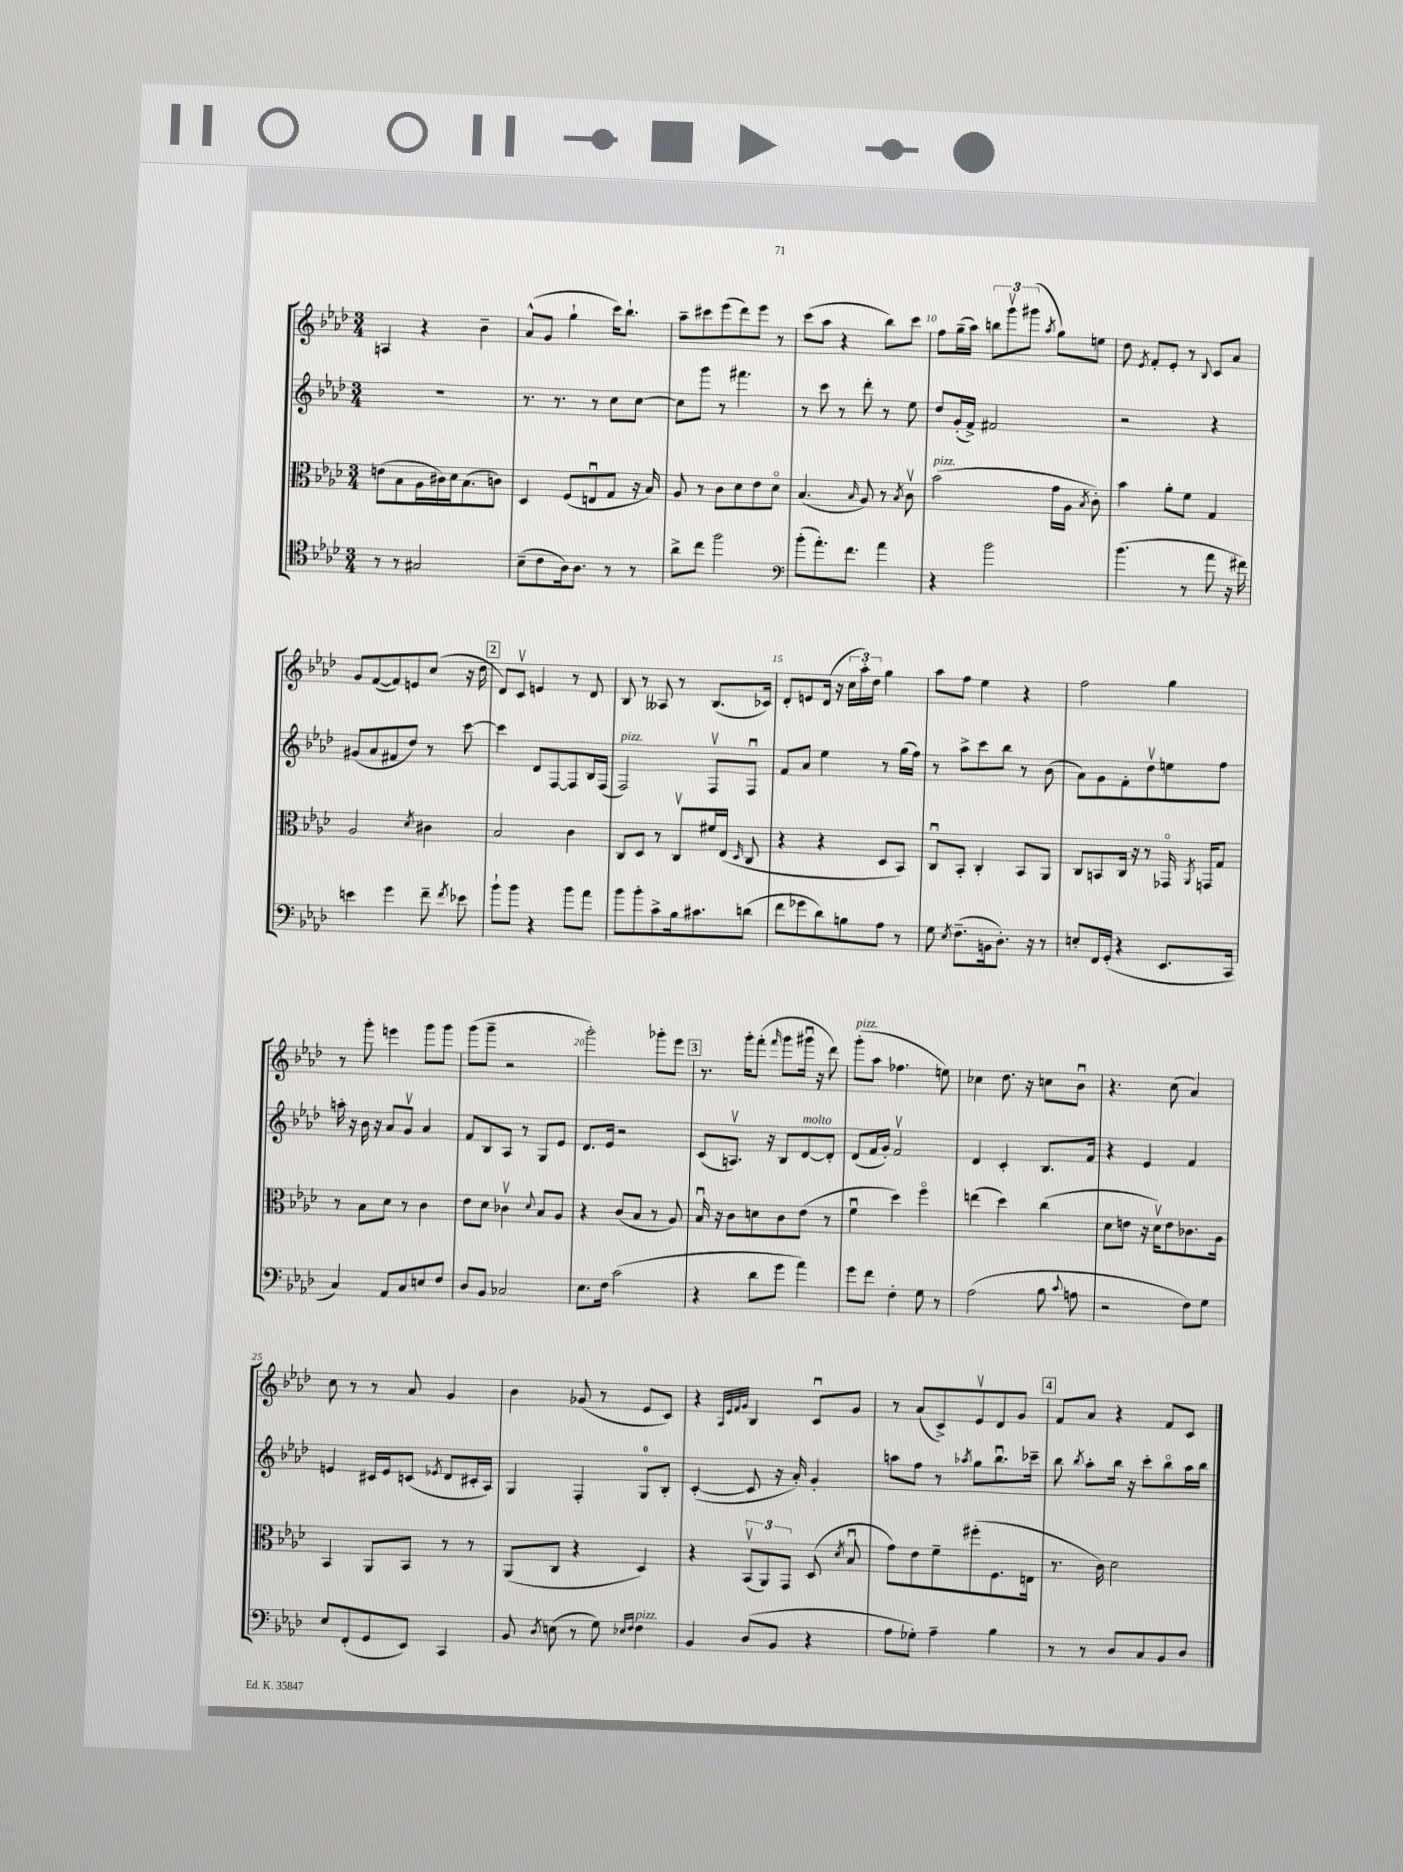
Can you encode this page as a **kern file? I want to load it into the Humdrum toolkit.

**kern	**kern	**kern	**kern
*staff4	*staff3	*staff2	*staff1
*clefC4	*clefC3	*clefG2	*clefG2
*k[b-e-a-d-]	*k[b-e-a-d-]	*k[b-e-a-d-]	*k[b-e-a-d-]
*M3/4	*M3/4	*M3/4	*M3/4
8r	(8e	2.r	4A
8r	8B-	.	.
2G#	16A-	.	4r
.	16c#)	.	.
.	16d-	.	.
.	(8.B-	.	.
.	.	.	4b-~
.	8c)	.	.
=	=	=	=
(8B-~	4D-	8.r	(8a-^^
8c	.	.	8g
.	.	8.r	.
16A-)	(8F	.	4gg`
8.A-	.	.	.
.	8Eu	8r	.
8r	8G	8cc	16ccc)
.	.	.	8.bb-`
8r	16r	[8cc	.
.	16B-)	.	.
=	=	=	=
8a-^	8A-	8cc]	8aa-~
8cc	8r	8ggg	8ccc#
2ff	8c	8r	(8eee-
.	8d-	4.fff#	8ddd-)
.	8e-	.	8eee-
.	8d-o	.	8r
=	=	=	=
*clefF4	*	*	*
(8b-'	(4.B-	8r	(8ccc
8.a-')	.	8ccc	8aa-
.	.	8r	4r
8.f	.	.	.
.	16qqB-	.	.
.	8A-)	8ddd-'	.
4a-	8r	8r	8bb-)
.	8qB-	.	.
.	8cv	8ee-	8ccc
=	=	=	=
4r	(2b-	8dd-	8ff
.	.	(16g'	(16gg~
.	.	16f^)	16aa-)
2b-	.	2f#	12bb
.	.	.	12gggv
.	.	.	(12ggg#
.	.	.	8qaa-
.	16g	.	8gg)
.	16A-	.	.
.	8qB-	.	.
.	8c')	.	8ee
=	=	=	=
(4.b-	4b-	2r	8dd-
.	.	.	8qe-
.	.	.	8f'
.	8a-'	.	8e-'
8r	8f	.	8r
.	.	.	8qqB-
8a-	4G	4r	8c
16r	.	.	8a-
16f#)	.	.	.
=	=	=	=
4e	2A-	(8g#	8g
.	.	8a-	([8f
4g	.	8f#	8f])
.	.	8dd-)	8e
.	8qd-	.	.
8f~	4c#	8r	(8cc
8qf	.	.	.
8e-	.	[8ccc	16r
.	.	.	16dd-
=	=	=	=
8b-`	2B-	4ccc]	8d-)
8b-	.	.	8cv
4r	.	8d-	4e
.	.	[8F	.
8b-	4c	8F]	8r
8a-	.	16B-	8d-
.	.	(16F	.
=	=	=	=
8b-	8C	2F)	8B-
8b-'	8D-	.	8r
8c^	8r	.	8A--
16B-	8Cv	.	8r
8.c#	.	.	.
.	16f#	8Fv	(8.B-
.	(16E-	.	.
.	16qqD-	.	.
(8d	8C	8Fu	.
.	.	.	16c-)
=	=	=	=
8f	4r	8f	8d-'
8g-	.	8a-	8e
8d-)	4r	4ee-	(16d-
.	.	.	16r
8B	.	.	24cc
.	.	.	24aa-')
.	.	.	24dd-
8A-	8D-	8r	4gg
8r	8BB-)	(16gg	.
.	.	16ff)	.
=	=	=	=
8G	8Cu	8r	8aa-
8qE-	.	.	.
(8.F~	8BB-'	8aa-^	8ff
.	4C'	8ccc	4ee-
16BB	.	.	.
8.D-')	.	8bb-	.
.	8BB-	8r	4r
16r	.	.	.
8r	8AA-	(8b-	.
=	=	=	=
8E'	8C	8a-)	2ff
16FF	8BB	8g	.
(16GG'	.	.	.
4r	16C	8f'	.
.	16r	.	.
.	8r	8dd-v	.
8.EE-	16GG-o	8ee	4gg
.	8qAA-	.	.
.	16GG	.	.
.	8G	8ff	.
16CC	.	.	.
=	=	=	=
4C)	8r	16aa'	8r
.	.	16r	.
.	8B-	16b-	8ggg'
.	.	16r	.
8AA-	8d-	8a-	4eee
8C	8r	8gv	.
8E	4c	4a-	8ggg
8F	.	.	8ggg
=	=	=	=
8D-	8e-	8f	(8ggg
8BB-	8d-	8B-	8ggg~
2C-	4c-v	8A-	2r
.	.	8r	.
.	8qqd-	.	.
.	8B-	8G	.
.	8A-	8e-	.
=	=	=	=
8.E-	4r	8.d-	2ggg')
16F	.	16e-	.
(2c	(8c	2r	.
.	8B-	.	.
.	8r	.	8ggg-'
.	8A-)	.	8eee-
=	=	=	=
4r	16B-u	(8c	8.r
.	16r	.	.
.	8c	8.Av)	.
.	.	.	16ggg'
8d-	8d	.	(8fff'
.	.	16r	.
.	.	.	16qqfff
8g	8c	8B-	8ggg
4a-)	(8e-	[8d-	16ggg#u
.	.	.	16r
.	8r	8d-']	8ddd-)
=	=	=	=
8g	4fu	(8d-	(8ggg'
8f	.	16f	8aa-
.	.	16g')	.
4F'	4dd-)	2fv	4.ff-
8G	4ffo	.	.
8r	.	.	8ee)
=	=	=	=
(2A-	(4ee	4d-	4cc-
.	4dd-)	4c'	8.dd-
.	.	.	16r
8B-	(4cc	8.B-	8cc
8qqc	.	.	.
8A	.	.	8b-u
.	.	16f	.
=	=	=	=
2r	8d-	4r	4.r
.	8e	.	.
.	16r	4e-	.
.	16d-v)	.	.
.	8e	.	(8cc
8F)	8.c-	4f	4a-)
8G	.	.	.
.	16A-	.	.
=	=	=	=
8E-	4BB-	4e	8cc
(8FF'	.	.	8r
8GG	8AA-	16c#	8r
.	.	16e	.
8EE-)	8BB-	(8c	8a-
.	.	8qe-	.
4CC	8r	8d-	4g
.	8r	16c#'	.
.	.	16A-)	.
=	=	=	=
8BB-	(8AA-	4G	4b-
8qD-	.	.	.
(8E	8C	.	.
8r	4r	4F'	(8g-
8G)	.	.	8r
16qqE-	.	.	.
16qqF	.	.	.
4F	4D-)	8G	8e-
.	.	8B-'	8c)
=	=	=	=
4BB-	4r	([4c'	4r
.	.	.	32qqA-
.	.	.	32qqe-
.	.	.	32qqf
.	.	.	32qqg
(8D-	(12BB-v	8c]	4B-
.	12AA-)	.	.
8BB-	.	16r	.
.	12GG	.	.
.	.	16a-')	.
4r	(8D-	4g'	8cu
.	8qd-	.	.
.	8B-u	.	8g
=	=	=	=
8A-	8g)	8aa	8r
8G-')	8e-	8ff	(8a-
4A-~	8f~	8r	8c^)
.	.	8qaa-	.
.	(8ff#'	8gg	8e-v
4B-	8.F	8.bb-u	8d-
.	.	.	8g
.	16E	16ccc-~	.
=	=	=	=
8r	8.r	8bb-	8f
.	.	8qbb-	.
8r	.	8aa-'	8a-
.	16c)	.	.
8D-	2d-	16bb-	4r
.	.	16r	.
8C	.	8ccc'	.
8BB-	.	8bb-o	8f
8D-	.	16aa-	8c
.	.	16bb-	.
==	==	==	==
*-	*-	*-	*-
